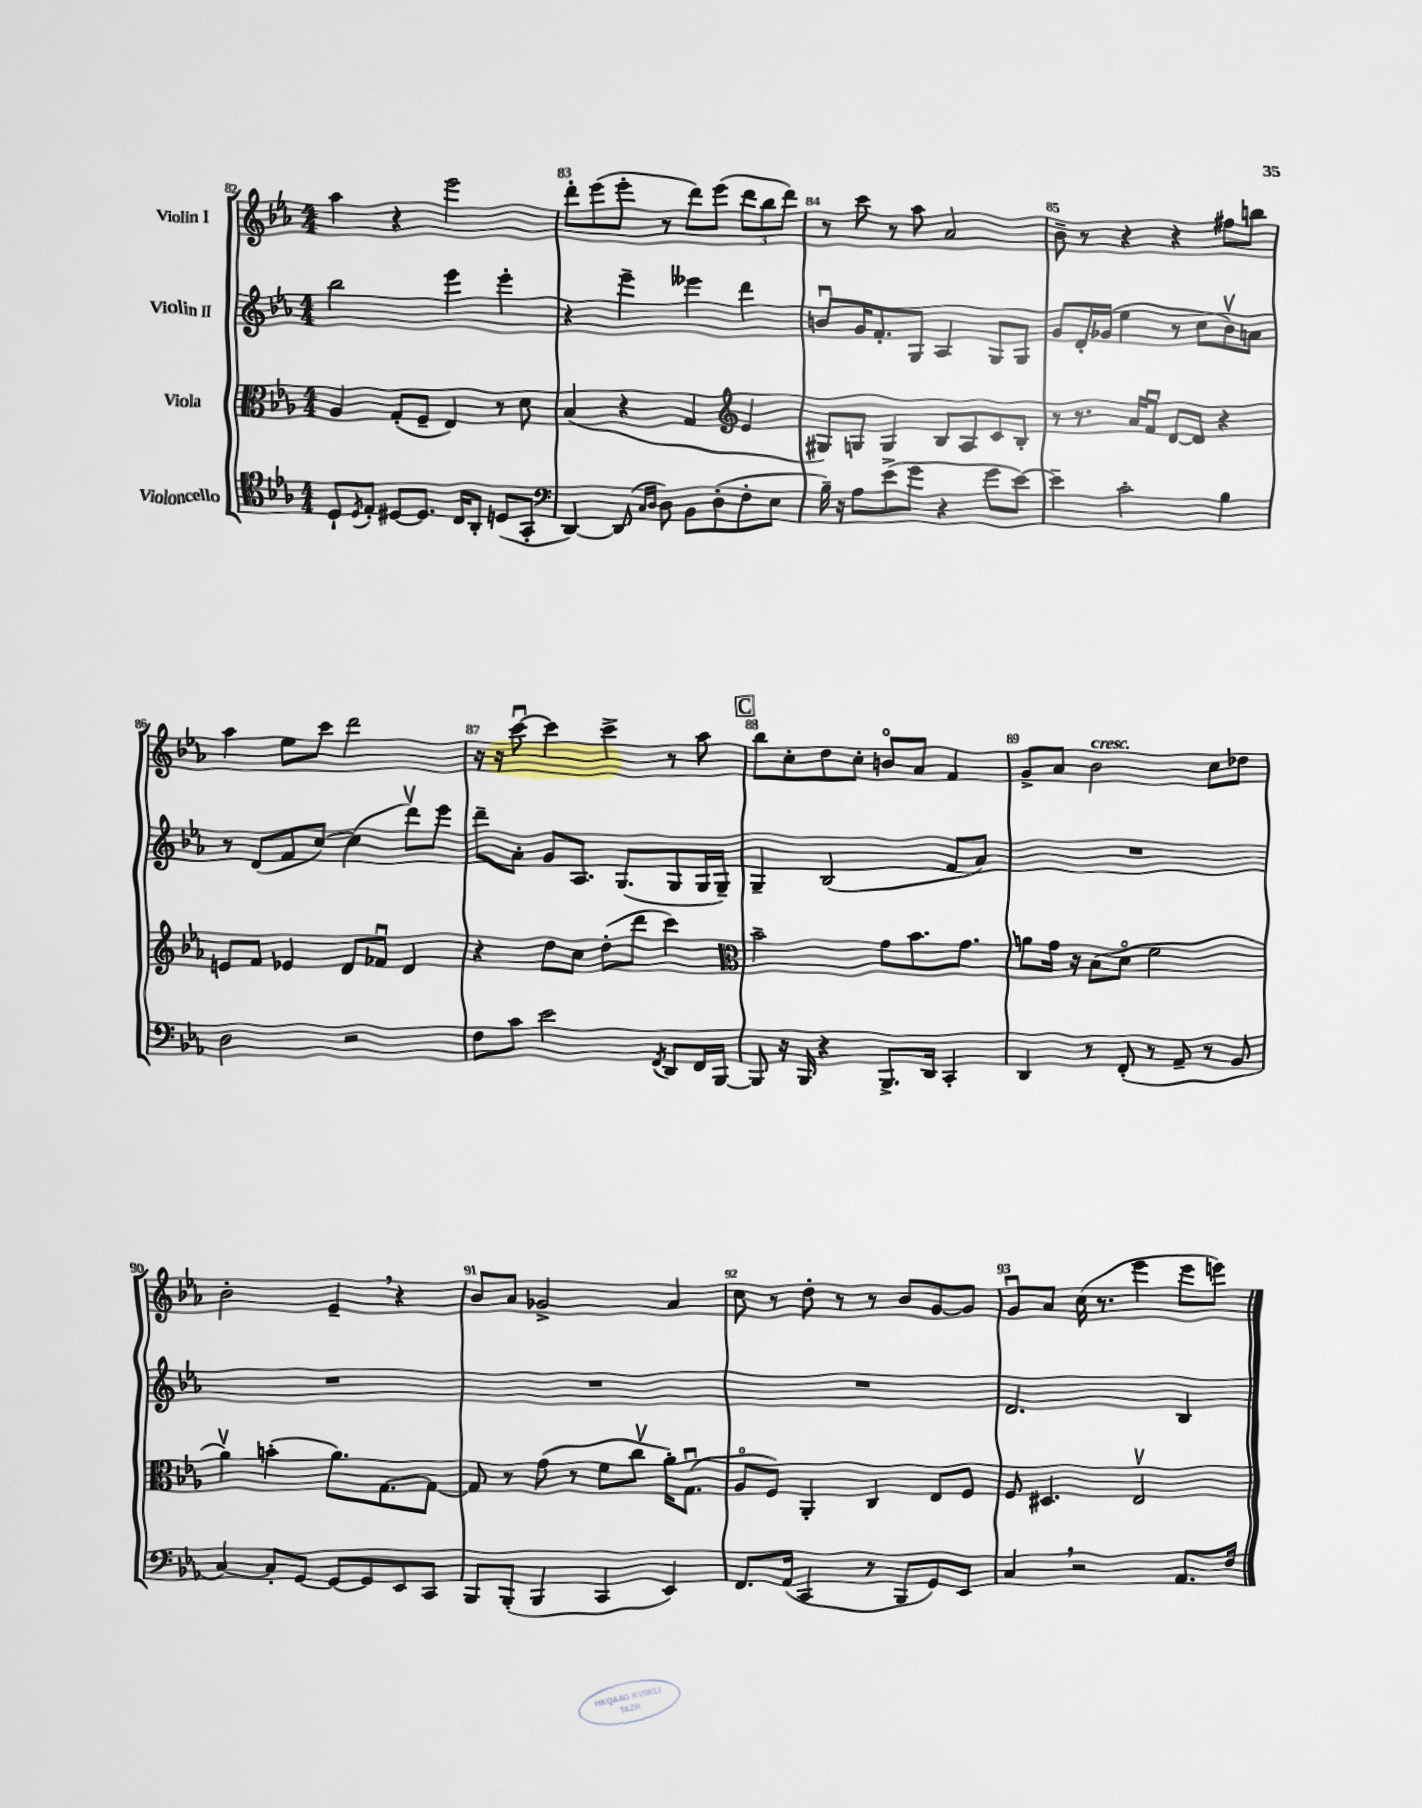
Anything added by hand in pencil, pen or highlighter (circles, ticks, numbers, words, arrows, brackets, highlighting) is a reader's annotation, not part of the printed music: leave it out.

**kern	**kern	**kern	**kern
*staff4	*staff3	*staff2	*staff1
*clefC4	*clefC3	*clefG2	*clefG2
*k[b-e-a-]	*k[b-e-a-]	*k[b-e-a-]	*k[b-e-a-]
*M4/4	*M4/4	*M4/4	*M4/4
8D`	4A-	2bb-	4aa-
8qD	.	.	.
8E-'	.	.	.
[8D#	(8G'	.	4r
8.D#]	8F~	.	.
.	4E-)	4eee-	2eee-
16C	.	.	.
8AA-'	.	.	.
(8D	8r	4eee-'	.
8GG'	8d	.	.
=	=	=	=
*clefF4	*	*	*
[4DD)	(4B-	4r	8ddd'
.	.	.	(8eee-
(8DD]	4r	4eee-~	8eee-'
16qqC	.	.	.
16qqD	.	.	.
8D)	.	.	8r
8BB-	4G	4eee--	8ddd)
(8D'	.	.	(8eee-
*	*clefG2	*	*
8F'	4e-	4ddd	12ddd
.	.	.	12bb-
8E-	.	.	.
.	.	.	12ddd)
=	=	=	=
16B-~)	8G#)	8bu	8r
16r	.	.	.
8A-	8G	16g	8ccc
.	.	8.f'	.
(8e-^	4G	.	8r
8g	.	8G	8aa-
4r	8B-	4A-	2a-
.	8A-	.	.
8g	8c	8G	.
[8e-)	8B-'	8G	.
=	=	=	=
4e-~]	8r	8g	8b-~
.	8.r	16d'	8r
.	.	(16g-	.
2c'	.	4ee-	4r
.	16a-	.	.
.	8fu	.	.
.	[8d	8r	4r
.	8d]	8cc	.
4B-	4r	8b-v)	8ff#
.	.	8a	8bb
=	=	=	=
2D	8e	8r	4aa-
.	8f	(8d	.
.	4e-	8f	8ee-
.	.	[8cc)	8ccc
2r	8d	(4cc]	2ddd
.	8f-u	.	.
.	4d	8dddv)	.
.	.	8eee-	.
=	=	=	=
8F	4r	8ddd~	16r
.	.	.	16r
8c	.	8a-'	[8cccu
2e-	8dd	8g	4ccc]
.	8cc	8.A-	.
.	(8dd'	.	4ccc^
.	.	(8.G	.
.	8ddd	.	.
8qFF	.	.	.
8DD	4ccc)	8G	8r
16FF	.	16G	8aa-
[16BBB-	.	16G~)	.
=	=	=	=
*	*clefC3	*	*
8BBB-]	2b-~	4G~	8bb-
16r	.	.	8cc'
16BBB-	.	.	.
4r	.	(2B-	8dd
.	.	.	8cc'
8.BBB-^	8g	.	8bo
.	8.b-	.	8a-
16DD	.	.	.
4CC'	.	8f	4f
.	8.g	.	.
.	.	8a-)	.
=	=	=	=
4DD	8a	1r	8g^
.	16g	.	8a-
.	16r	.	.
8r	(8B-	.	2b-
(8FF'	8do	.	.
8r	2f	.	.
8AA-~	.	.	.
8r	.	.	8cc
8BB-	.	.	8dd-
=	=	=	=
[4C)	4a-v)	1r	2b-'
8C']	(4b'	.	.
[8GG	.	.	.
8GG_	8.a-)	.	4e-~
8GG]	.	.	.
.	[8.G	.	.
8EE-	.	.	4r
8CC	8G_	.	.
=	=	=	=
8BBB-	8G]	1r	8b-
(8BBB-'	8r	.	8a-
4BBB-	(8g	.	2g-^
.	8r	.	.
4CC	8f	.	.
.	8ccv	.	.
4EE-)	16a-')	.	4a-
.	(8.Gu	.	.
=	=	=	=
8.FF	8A-o	1r	8cc
.	8F)	.	8r
(16AA-	.	.	.
4CC	4AA-'	.	8dd'
.	.	.	8r
8r	4C	.	8r
8BBB-	.	.	8b-
8GG)	8E-	.	[8g
8EE-	8F	.	8g]
=	=	=	=
4C	8F	2.d	8gu
.	4.D#	.	8a-
2r	.	.	(16cc
.	.	.	8.r
.	2E-v	.	4eee-
8.AA-	.	4B-	8eee-
.	.	.	8eee)
16F	.	.	.
==	==	==	==
*-	*-	*-	*-
